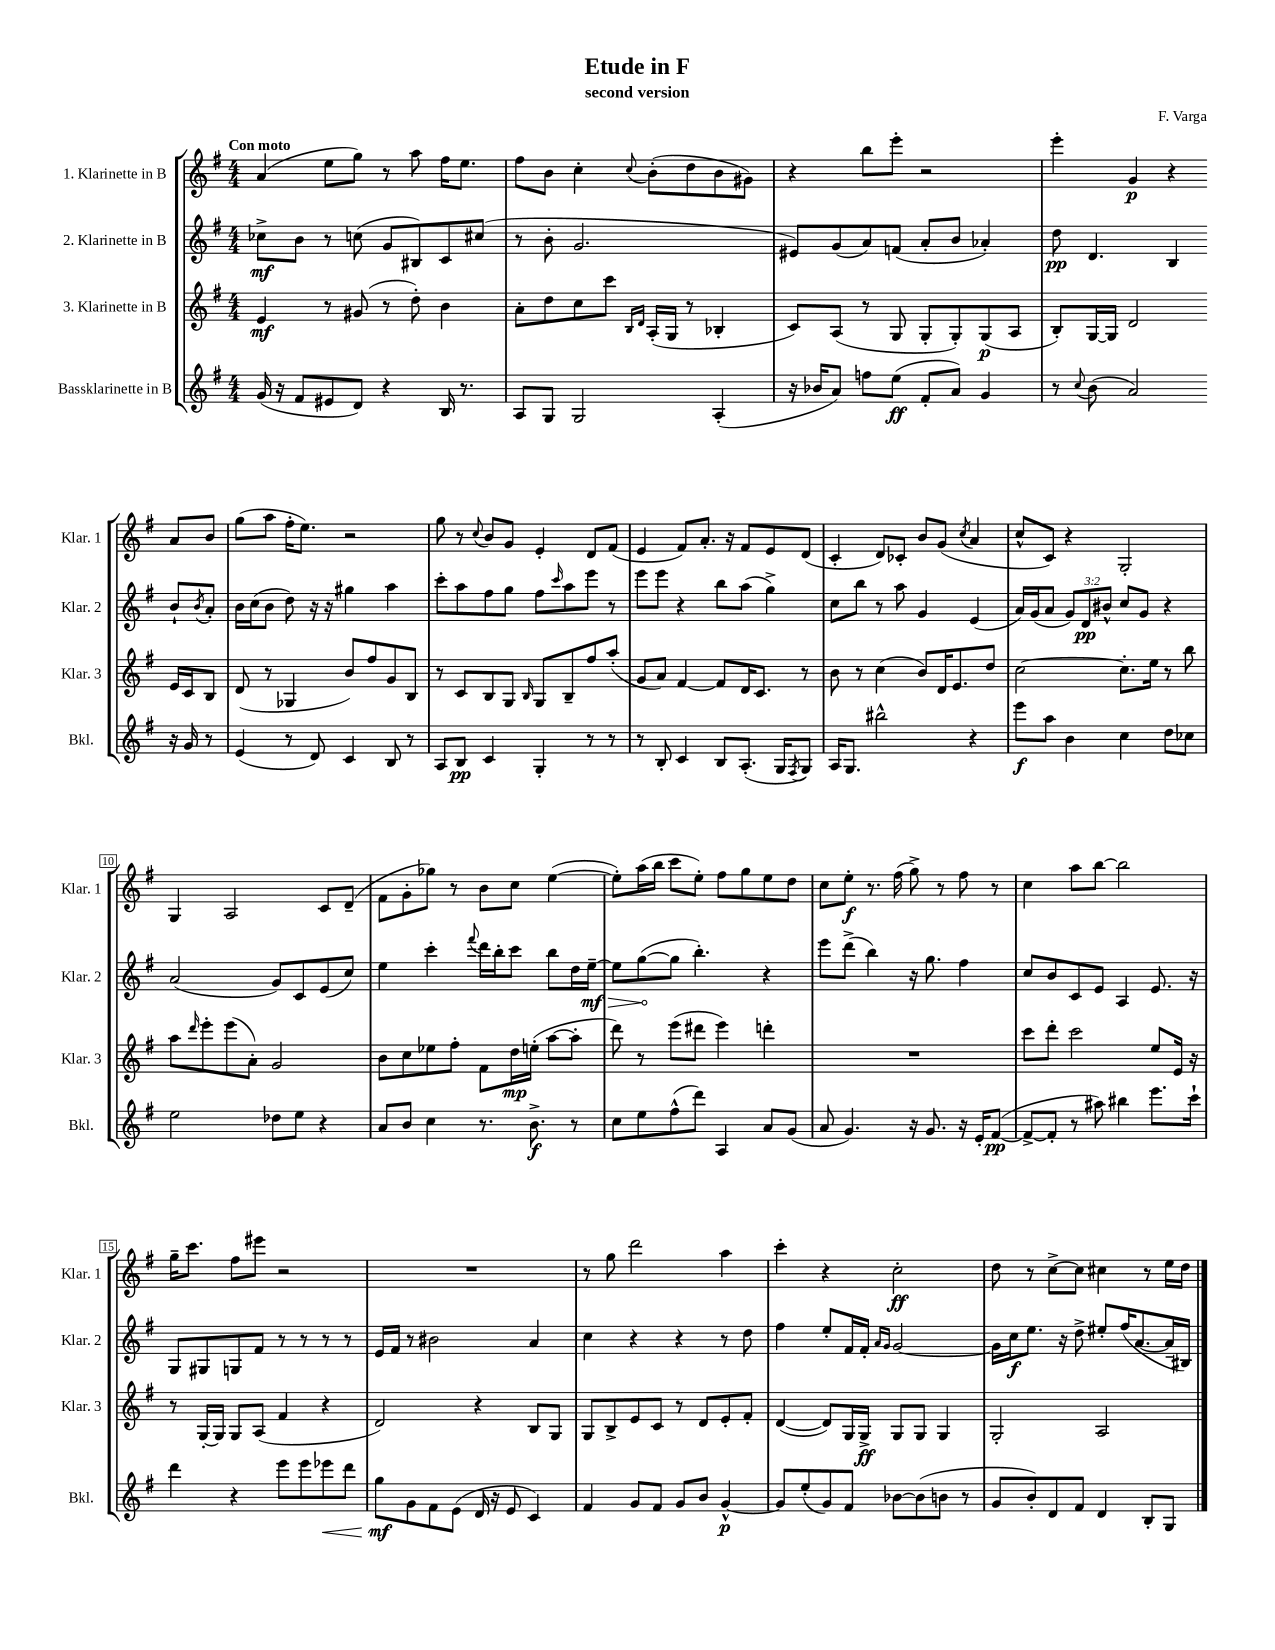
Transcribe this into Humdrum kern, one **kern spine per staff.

**kern	**dynam	**kern	**dynam	**kern	**dynam	**kern	**dynam
*part4	*part4	*part3	*part3	*part2	*part2	*part1	*part1
*staff4	*staff4	*staff3	*staff3	*staff2	*staff2	*staff1	*staff1
*I"Bassklarinette in B	*	*I"3. Klarinette in B	*	*I"2. Klarinette in B	*	*I"1. Klarinette in B	*
*I'Bkl.	*	*I'Klar. 3	*	*I'Klar. 2	*	*I'Klar. 1	*
*clefG2	*	*clefG2	*	*clefG2	*	*clefG2	*
*k[f#]	*	*k[f#]	*	*k[f#]	*	*k[f#]	*
*M4/4	*	*M4/4	*	*M4/4	*	*M4/4	*
=1	=1	=1	=1	=1	=1	=1	=1
!	!	!	!	!	!	!LO:TX:a:B:t=Con moto	!
(16g/	.	4e/	mf	8cc-X^\L	mf	(4a/	.
16r	.	.	.	.	.	.	.
8f#/L	.	.	.	8b\J	.	.	.
8e#X/	.	8r	.	8r	.	8ee\L	.
8d/J)	.	(8g#X/	.	(8ccn\	.	8gg\J)	.
4r	.	8r	.	8g/L	.	8r	.
.	.	8dd'\)	.	8B#X/)	.	8aa\	.
16B/	.	4b\	.	8c/	.	16ff#\KL	.
8.r	.	.	.	.	.	8.ee\J	.
.	.	.	.	(8cc#X/J	.	.	.
=2	=2	=2	=2	=2	=2	=2	=2
8A/L	.	8a'\L	.	8r	.	8ff#\L	.
8G/J	.	8dd\	.	8b'\	.	8b\J	.
2G/	.	8cc\	.	2.g/	.	4cc'\	.
.	.	8ccc\J	.	.	.	.	.
.	.	16qqB/LL	.	.	.	.	.
.	.	16qqd/JJ	.	.	.	8qqcc/	.
.	.	(16A'/LL	.	.	.	(8b'\L	.
.	.	16G/JJ	.	.	.	.	.
.	.	8r	.	.	.	8dd\	.
(4A'/	.	4B-X'/	.	.	.	8b\	.
.	.	.	.	.	.	8g#X\J)	.
=3	=3	=3	=3	=3	=3	=3	=3
16r	.	8c/L)	.	8e#X/L)	.	4r	.
16b-X/KL	.	.	.	.	.	.	.
8a/J)	.	(8A/J	.	(8g/	.	.	.
8ffn\L	.	8r	.	8a/)	.	8bb\L	.
(8ee\J	ff	8G/	.	(8fn/J	.	8eee'\J	.
8f#'/L	.	8G'/L	.	8a'/L	.	2r	.
8a/J)	.	8G'/)	.	8b/J	.	.	.
4g/	.	(8G/	p	4a-X'/)	.	.	.
.	.	8A/J	.	.	.	.	.
=4	=4	=4	=4	=4	=4	=4	=4
8r	.	8B'/L)	.	8dd\	pp	4eee'\	.
8qqcc/	.	.	.	.	.	.	.
(8b\	.	[16G/L	.	4.d/	.	.	.
.	.	16G/JJ]	.	.	.	.	.
2a/)	.	2d/	.	.	.	4g/	p
.	.	.	.	4B/	.	4r	.
16r	.	16e/LL	.	8b`/L	.	8a/L	.
16g/	.	16c/J	.	.	.	.	.
.	.	.	.	8qb/	.	.	.
8r	.	8B/J	.	8a'/J	.	8b/J	.
!!LO:LB:g=z
=5	=5	=5	=5	=5	=5	=5	=5
(4e/	.	(8d/	.	16b\LL	.	(8gg\L	.
.	.	.	.	(16cc\J	.	.	.
.	.	8r	.	8b\J	.	8aa\J	.
8r	.	4G-X/	.	8dd\)	.	16ff#'\KL	.
.	.	.	.	.	.	8.ee\J)	.
8d/)	.	.	.	16r	.	.	.
.	.	.	.	16r	.	.	.
4c/	.	8b/L)	.	4gg#X\	.	2r	.
.	.	8ff#/	.	.	.	.	.
8B/	.	8g/	.	4aa\	.	.	.
8r	.	8B/J	.	.	.	.	.
=6	=6	=6	=6	=6	=6	=6	=6
8A/L	.	8r	.	8ccc'\L	.	8gg\	.
8B/J	pp	8c/L	.	8aa\	.	8r	.
.	.	.	.	.	.	8qqcc/	.
4c/	.	8B/	.	8ff#\	.	8b/L	.
.	.	8G/J	.	8gg\J	.	8g/J	.
.	.	16qqB/	.	.	.	.	.
4G'/	.	8G/L	.	8ff#\L	.	4e'/	.
.	.	.	.	16qqccc/	.	.	.
.	.	8B~/	.	8aa\	.	.	.
8r	.	8ff#/	.	8eee\J	.	8d/L	.
8r	.	(8aa'/J	.	8r	.	(8f#/J	.
=7	=7	=7	=7	=7	=7	=7	=7
8r	.	8g/L	.	8eee\L	.	4e/	.
8B'/	.	8a/J)	.	8eee\J	.	.	.
4c/	.	[4f#/	.	4r	.	8f#/L)	.
.	.	.	.	.	.	8.a'/J	.
8B/L	.	8f#/L]	.	8bb\L	.	.	.
.	.	.	.	.	.	16r	.
(8.A'/J	.	16d/K	.	(8aa\J	.	8f#/L	.
.	.	8.c/J	.	.	.	.	.
.	.	.	.	4gg^\)	.	8e/	.
16G/KL	.	.	.	.	.	.	.
8qF#/	.	.	.	.	.	.	.
8G/J)	.	8r	.	.	.	(8d/J	.
=8	=8	=8	=8	=8	=8	=8	=8
16A/KL	.	8b\	.	8cc\L	.	4c'/	.
8.G/J	.	.	.	.	.	.	.
.	.	8r	.	8bb\J	.	.	.
2bb#X^^\	.	(4cc\	.	8r	.	8d/L)	.
.	.	.	.	8aa\	.	8c-X'/J	.
.	.	8b/L)	.	4g/	.	8b/L	.
.	.	16d/K	.	.	.	(8g/J	.
.	.	8.e/	.	.	.	.	.
.	.	.	.	.	.	8qcc/	.
4r	.	.	.	(4e/	.	4a/	.
.	.	8dd/J	.	.	.	.	.
=9	=9	=9	=9	=9	=9	=9	=9
8eee\L	f	[2cc\	.	16a/LL)	.	8cc^^/L	.
.	.	.	.	(16g/J	.	.	.
8aa\J	.	.	.	8a/J	.	8c/J)	.
4b\	.	.	.	12g/L)	.	4r	.
.	.	.	.	12d/	pp	.	.
.	.	.	.	12b#X^^/J	.	.	.
4cc\	.	8.cc'\L]	.	8cc/L	.	2G'/	.
.	.	.	.	8g/J	.	.	.
.	.	16ee\Jk	.	.	.	.	.
8dd\L	.	8r	.	4r	.	.	.
8cc-X\J	.	8bb\	.	.	.	.	.
!!LO:LB:g=z
=10	=10	=10	=10	=10	=10	=10	=10
2ee\	.	8aa\L	.	(2a/	.	4G/	.
.	.	16qqddd/	.	.	.	.	.
.	.	8eee'\	.	.	.	.	.
.	.	(8eee\	.	.	.	2A/	.
.	.	8a'\J)	.	.	.	.	.
8dd-X\L	.	2g/	.	8g/L)	.	.	.
8ee\J	.	.	.	8c/	.	.	.
4r	.	.	.	(8e/	.	8c/L	.
.	.	.	.	8cc/J)	.	(8d~/J	.
=11	=11	=11	=11	=11	=11	=11	=11
8a/L	.	8b\L	.	4ee\	.	8f#\L	.
8b/J	.	8cc\	.	.	.	8g'\	.
4cc\	.	8ee-X\	.	4ccc'\	.	8gg-X\J)	.
.	.	8ff#'\J	.	.	.	8r	.
.	.	.	.	8qqfff#/	.	.	.
8.r	.	8f#\L	.	16ddd\LL	.	8b\L	.
.	.	.	.	16bb'\J	.	.	.
.	.	16dd\L	mp	8ccc\J	.	8cc\J	.
8.b^\	f	(16een'\JJ	.	.	.	.	.
.	.	[8aa\L	.	8bb\L	.	([4ee\	.
8r	.	8aa'\J]	.	16dd\L	.	.	.
!	!	!	!	!	!LO:HP:b	!	!
.	.	.	.	[16ee~\JJ	> mf	.	.
=12	=12	=12	=12	=12	=12	=12	=12
8cc\L	.	8ddd\)	.	8ee\L]	.	8ee'\L])	.
8ee\	.	8r	.	([8gg\	.	(16aa\L	.
.	.	.	.	.	.	16bb\JJ	.
(8ff#^^\	.	(8eee\L	.	8gg\J]	]	8ccc\L	.
8ddd\J)	.	8ddd#X\J	.	4.bb'\)	.	8ee'\J)	.
4A/	.	4eee\)	.	.	.	8ff#\L	.
.	.	.	.	.	.	8gg\	.
8a/L	.	4dddn'\	.	4r	.	8ee\	.
(8g/J	.	.	.	.	.	8dd\J	.
=13	=13	=13	=13	=13	=13	=13	=13
8a/	.	1r	.	8eee\L	.	8cc\L	.
4.g/)	.	.	.	(8ddd^\J	.	8ee'\J	f
.	.	.	.	4bb\)	.	8.r	.
.	.	.	.	.	.	(16ff#\	.
16r	.	.	.	16r	.	8gg^\)	.
8.g/	.	.	.	8.gg\	.	.	.
.	.	.	.	.	.	8r	.
16r	.	.	.	4ff#\	.	8ff#\	.
16e'/KL	.	.	.	.	.	.	.
([8f#/J	pp	.	.	.	.	8r	.
=14	=14	=14	=14	=14	=14	=14	=14
8f#^/L_	.	8ccc\L	.	8cc/L	.	4cc\	.
8f#'/J]	.	8ddd'\J	.	8b/	.	.	.
8r	.	2ccc\	.	8c/	.	8aa\L	.
8aa#X\)	.	.	.	8e/J	.	[8bb\J	.
4bb#X\	.	.	.	4A/	.	2bb\]	.
8.eee\L	.	8ee/L	.	8.e/	.	.	.
.	.	16e/Jk	.	.	.	.	.
16ccc`\Jk	.	16r	.	16r	.	.	.
!!LO:LB:g=z
=15	=15	=15	=15	=15	=15	=15	=15
4ddd\	.	8r	.	8G/L	.	16gg~\KL	.
.	.	.	.	.	.	8.ccc\J	.
.	.	[16G'/LL	.	8G#X/	.	.	.
.	.	16G/JJ]	.	.	.	.	.
4r	.	8G/L	.	8Gn/	.	8ff#\L	.
.	.	(8A/J	.	8f#/J	.	8eee#X\J	.
8eee\L	.	4f#/	.	8r	.	2r	.
8eee\	.	.	.	8r	.	.	.
!	!LO:HP:b	!	!	!	!	!	!
8eee-X\	<	4r	.	8r	.	.	.
8ddd\J	.	.	.	8r	.	.	.
=16	=16	=16	=16	=16	=16	=16	=16
8gg\L	mf	2d/)	.	16e/LL	.	1r	.
.	.	.	.	16f#/JJ	.	.	.
8g\	[	.	.	8r	.	.	.
8f#\	.	.	.	2b#X\	.	.	.
(8e\J	.	.	.	.	.	.	.
16d/	.	4r	.	.	.	.	.
16r	.	.	.	.	.	.	.
8e/	.	.	.	.	.	.	.
4c/)	.	8B/L	.	4a/	.	.	.
.	.	8G/J	.	.	.	.	.
=17	=17	=17	=17	=17	=17	=17	=17
4f#/	.	8G/L	.	4cc\	.	8r	.
.	.	8B^/	.	.	.	8gg\	.
8g/L	.	8e/	.	4r	.	2ddd\	.
8f#/J	.	8c/J	.	.	.	.	.
8g/L	.	8r	.	4r	.	.	.
8b/J	.	8d/L	.	.	.	.	.
[4g^^/	p	8e'/	.	8r	.	4aa\	.
.	.	8f#'/J	.	8dd\	.	.	.
=18	=18	=18	=18	=18	=18	=18	=18
8g/L]	.	([4d/	.	4ff#\	.	4ccc'\	.
(8ee'/	.	.	.	.	.	.	.
8g/)	.	8d/L])	.	8ee'/L	.	4r	.
8f#/J	.	16G/L	.	16f#/L	.	.	.
.	.	16G^/JJ	ff	16f#'/JJ	.	.	.
.	.	.	.	16qqa/LL	.	.	.
.	.	.	.	16qqg/JJ	.	.	.
[8b-X\L	.	8G/L	.	[2g/	.	2cc'\	ff
(8b-\]	.	8G/J	.	.	.	.	.
8bn\J	.	4G/	.	.	.	.	.
8r	.	.	.	.	.	.	.
=19	=19	=19	=19	=19	=19	=19	=19
8g/L	.	2G'/	.	16g\LL]	.	8dd\	.
.	.	.	.	16cc\J	f	.	.
8b'/)	.	.	.	8.ee\J	.	8r	.
8d/	.	.	.	.	.	[8cc^\L	.
.	.	.	.	16r	.	.	.
8f#/J	.	.	.	8dd^\	.	8cc\J]	.
4d/	.	2A/	.	8ee#X'/L	.	4cc#X\	.
.	.	.	.	(16ff#/K	.	.	.
.	.	.	.	[8.a/	.	.	.
8B'/L	.	.	.	.	.	8r	.
8G/J	.	.	.	16a~/L]	.	16ee\LL	.
.	.	.	.	16B#X/JJ)	.	16dd\JJ	.
==	==	==	==	==	==	==	==
*-	*-	*-	*-	*-	*-	*-	*-
